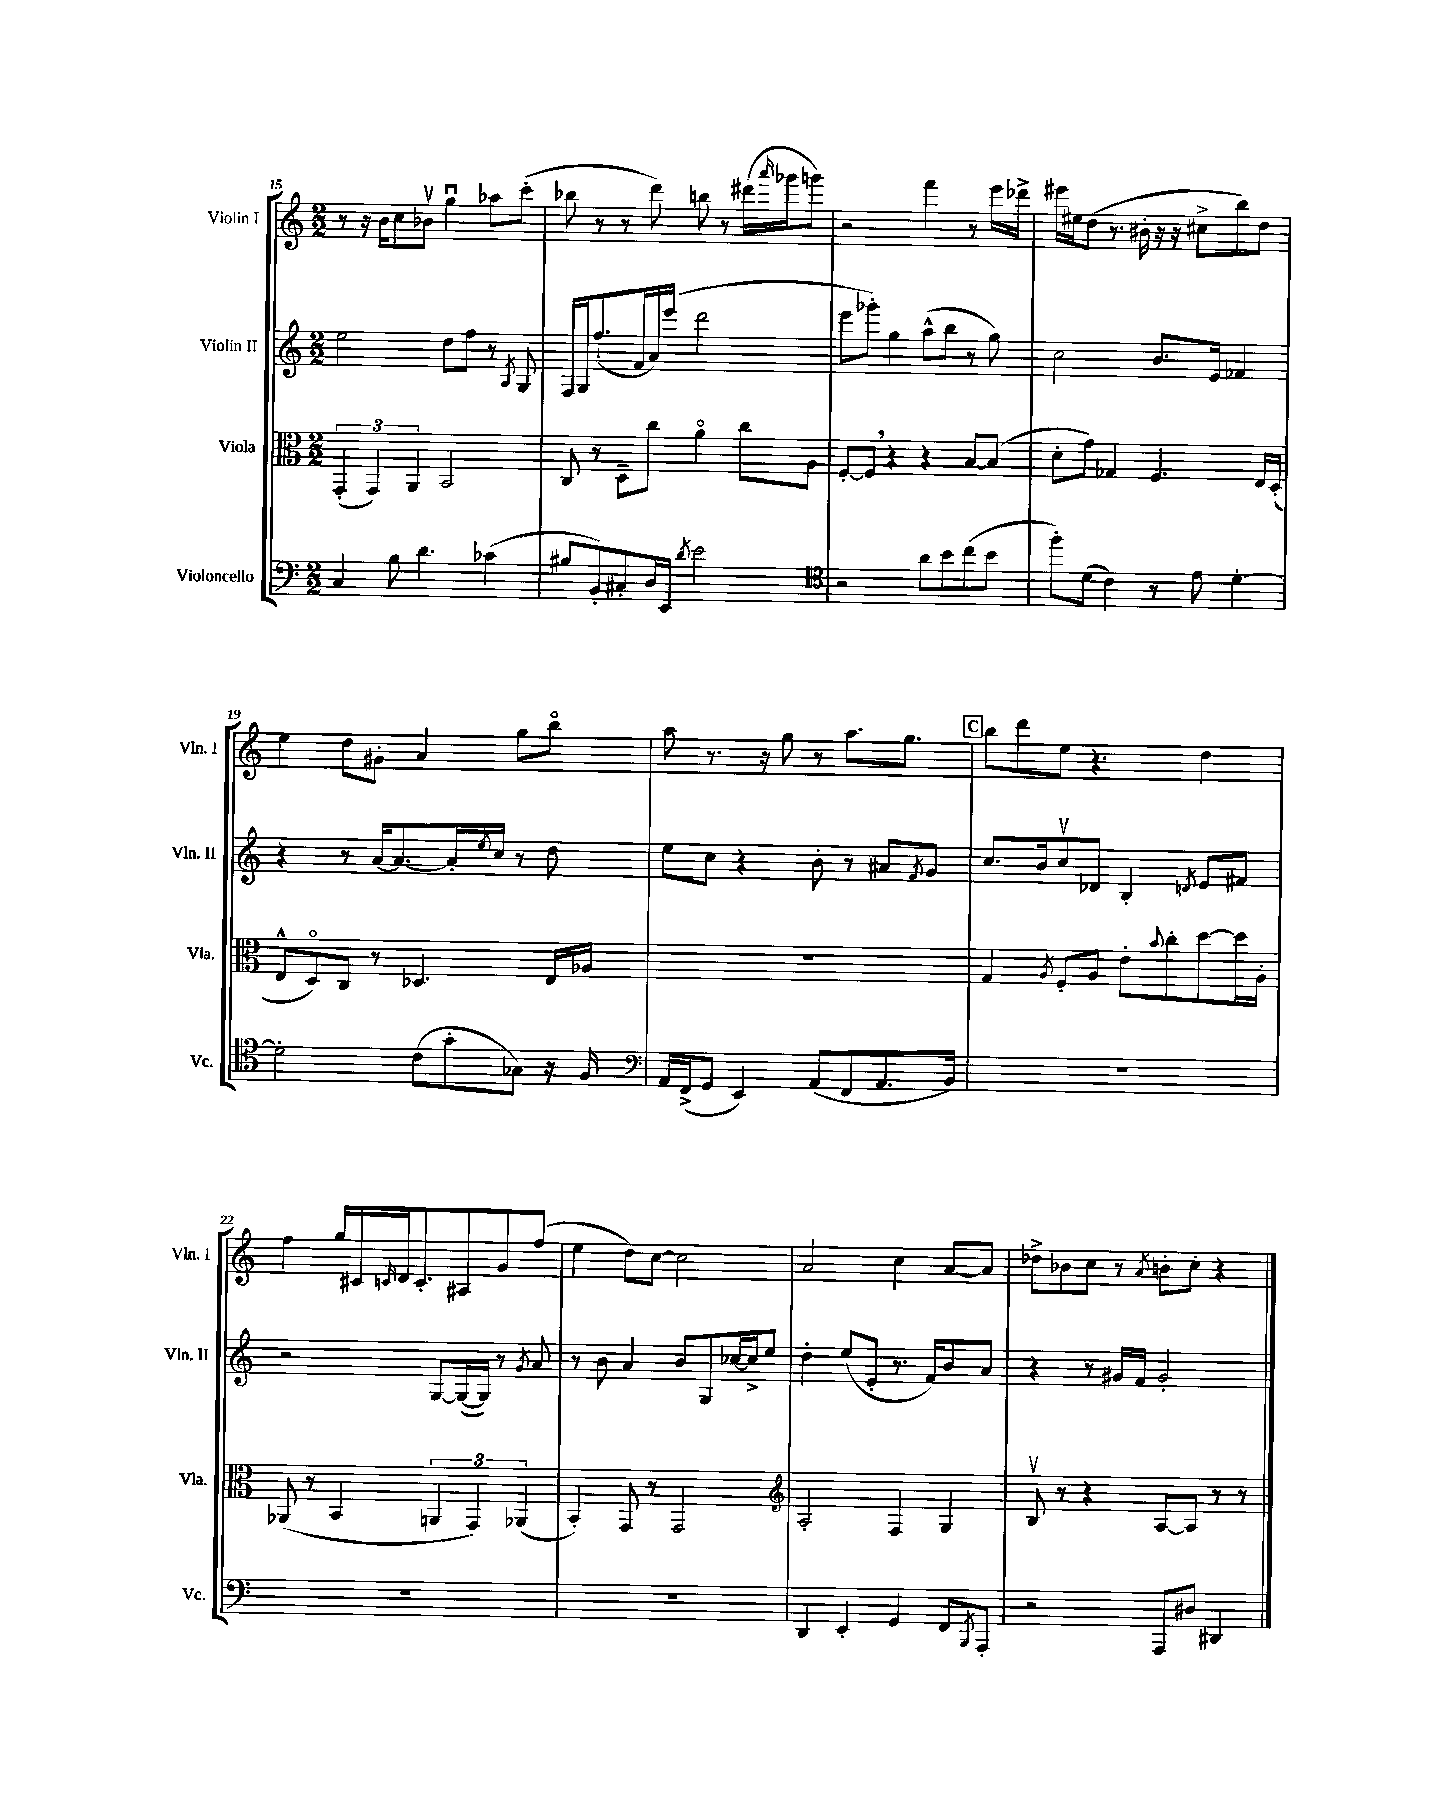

**kern	**kern	**kern	**kern
*staff4	*staff3	*staff2	*staff1
*clefF4	*clefC3	*clefG2	*clefG2
*k[]	*k[]	*k[]	*k[]
*M2/2	*M2/2	*M2/2	*M2/2
4C	(6GG'	2ee	8r
.	.	.	16r
.	6GG)	.	.
.	.	.	16b
8B	.	.	8cc
.	6AA	.	.
4.d	.	.	8b-v
.	2BB	8dd	4ggu
.	.	8ff	.
(4c-	.	8r	8aa-
.	.	8qA	.
.	.	8G	(8ccc'
=	=	=	=
8B#	8C	16F	8bb-
.	.	16G	.
8BB')	8r	(8.ff`	8r
8C#'	8D~	.	8r
.	.	16f	.
16D	8cc	16a)	8ddd)
16EE	.	(16eee	.
8qd	.	.	.
2e	4ao	2ddd	8bb
.	.	.	8r
.	8cc	.	(16ddd#
.	.	.	16qqaaa
.	.	.	16ggg-
.	8A	.	8ggg)
=	=	=	=
*clefC4	*	*	*
2r	[8F'	8eee	2r
.	8F]	8ggg-')	.
.	4r	4gg	.
8a	4r	(8aa^^	4fff
8b	.	8bb	.
(8cc	[8B	8r	8r
8b	(8B]	8gg)	16eee
.	.	.	16ddd-^
=	=	=	=
8ff')	8d'	2cc	16eee#
.	.	.	16ee#
(8d	8g)	.	(8dd
4c)	4G-	.	8.r
.	.	.	16b#'
8r	4.F	8.b	16r
.	.	.	16r
8e	.	.	8cc#^
.	.	16e	.
[4d'	.	4f-	8bb)
.	16E	.	8dd
.	(16D'	.	.
=	=	=	=
2d']	8E^^	4r	4ee
.	8Do)	.	.
.	8C	8r	8dd
.	8r	[16a	8g#'
.	.	8.a_	.
(8c	4.D-	.	4a
8g'	.	16a']	.
.	.	8qee	.
.	.	16cc	.
8G-)	.	8r	8gg
16r	16E	8dd	8bbo
16F	16A-	.	.
=	=	=	=
*clefF4	*	*	*
16AA	1r	8ee	8aa
(16FF^	.	.	.
8GG	.	8cc	8.r
4EE)	.	4r	.
.	.	.	16r
.	.	.	8gg
(8AA	.	8b'	8r
8FF	.	8r	8.aa
8.AA	.	8a#	.
.	.	.	8.gg
.	.	8qf	.
.	.	8g	.
16BB)	.	.	.
=	=	=	=
1r	4G	8.cc	8bb
.	.	.	8ddd
.	.	16b	.
.	8qA	.	.
.	8F'	8ccv	8ee
.	8A	8d-	4.r
.	8e'	4B'	.
.	8qqb	.	.
.	8cc'	.	.
.	.	8qd	.
.	[8dd	8e	4dd
.	16dd]	8f#	.
.	16A'	.	.
=	=	=	=
1r	(8AA-	2r	4ff
.	8r	.	.
.	4BB	.	16gg
.	.	.	16c#
.	.	.	16qqc
.	.	.	16d
.	.	.	8.c'
.	6AA	[8G	.
.	.	(16G_	8A#
.	6GG)	.	.
.	.	16G])	.
.	.	8r	8g
.	(6AA-	.	.
.	.	8qg	.
.	.	8a	(8ff
=	=	=	=
1r	4BB')	8r	4ee
.	.	8b	.
.	8GG	4a	8dd)
.	8r	.	[8cc
.	2GG	8b	2cc]
.	.	8G	.
.	.	[16cc-	.
.	.	16cc-^]	.
.	.	8ee	.
=	=	=	=
*	*clefG2	*	*
4DD	2A'	4dd'	2a
4EE'	.	(8ee	.
.	.	8e'	.
4GG	4F	8.r	4cc
.	.	16f)	.
8FF	4G	8b	[8a
8qBBB	.	.	.
8AAA'	.	8a	8a]
=	=	=	=
2r	8Bv	4r	8dd-^
.	8r	.	8b-
.	4r	8r	8cc
.	.	16g#	8r
.	.	16f	.
.	.	.	8qa
8AAA	[8A	2g#'	8b'
8D#	8A]	.	8cc'
4DD#	8r	.	4r
.	8r	.	.
==	==	==	==
*-	*-	*-	*-
